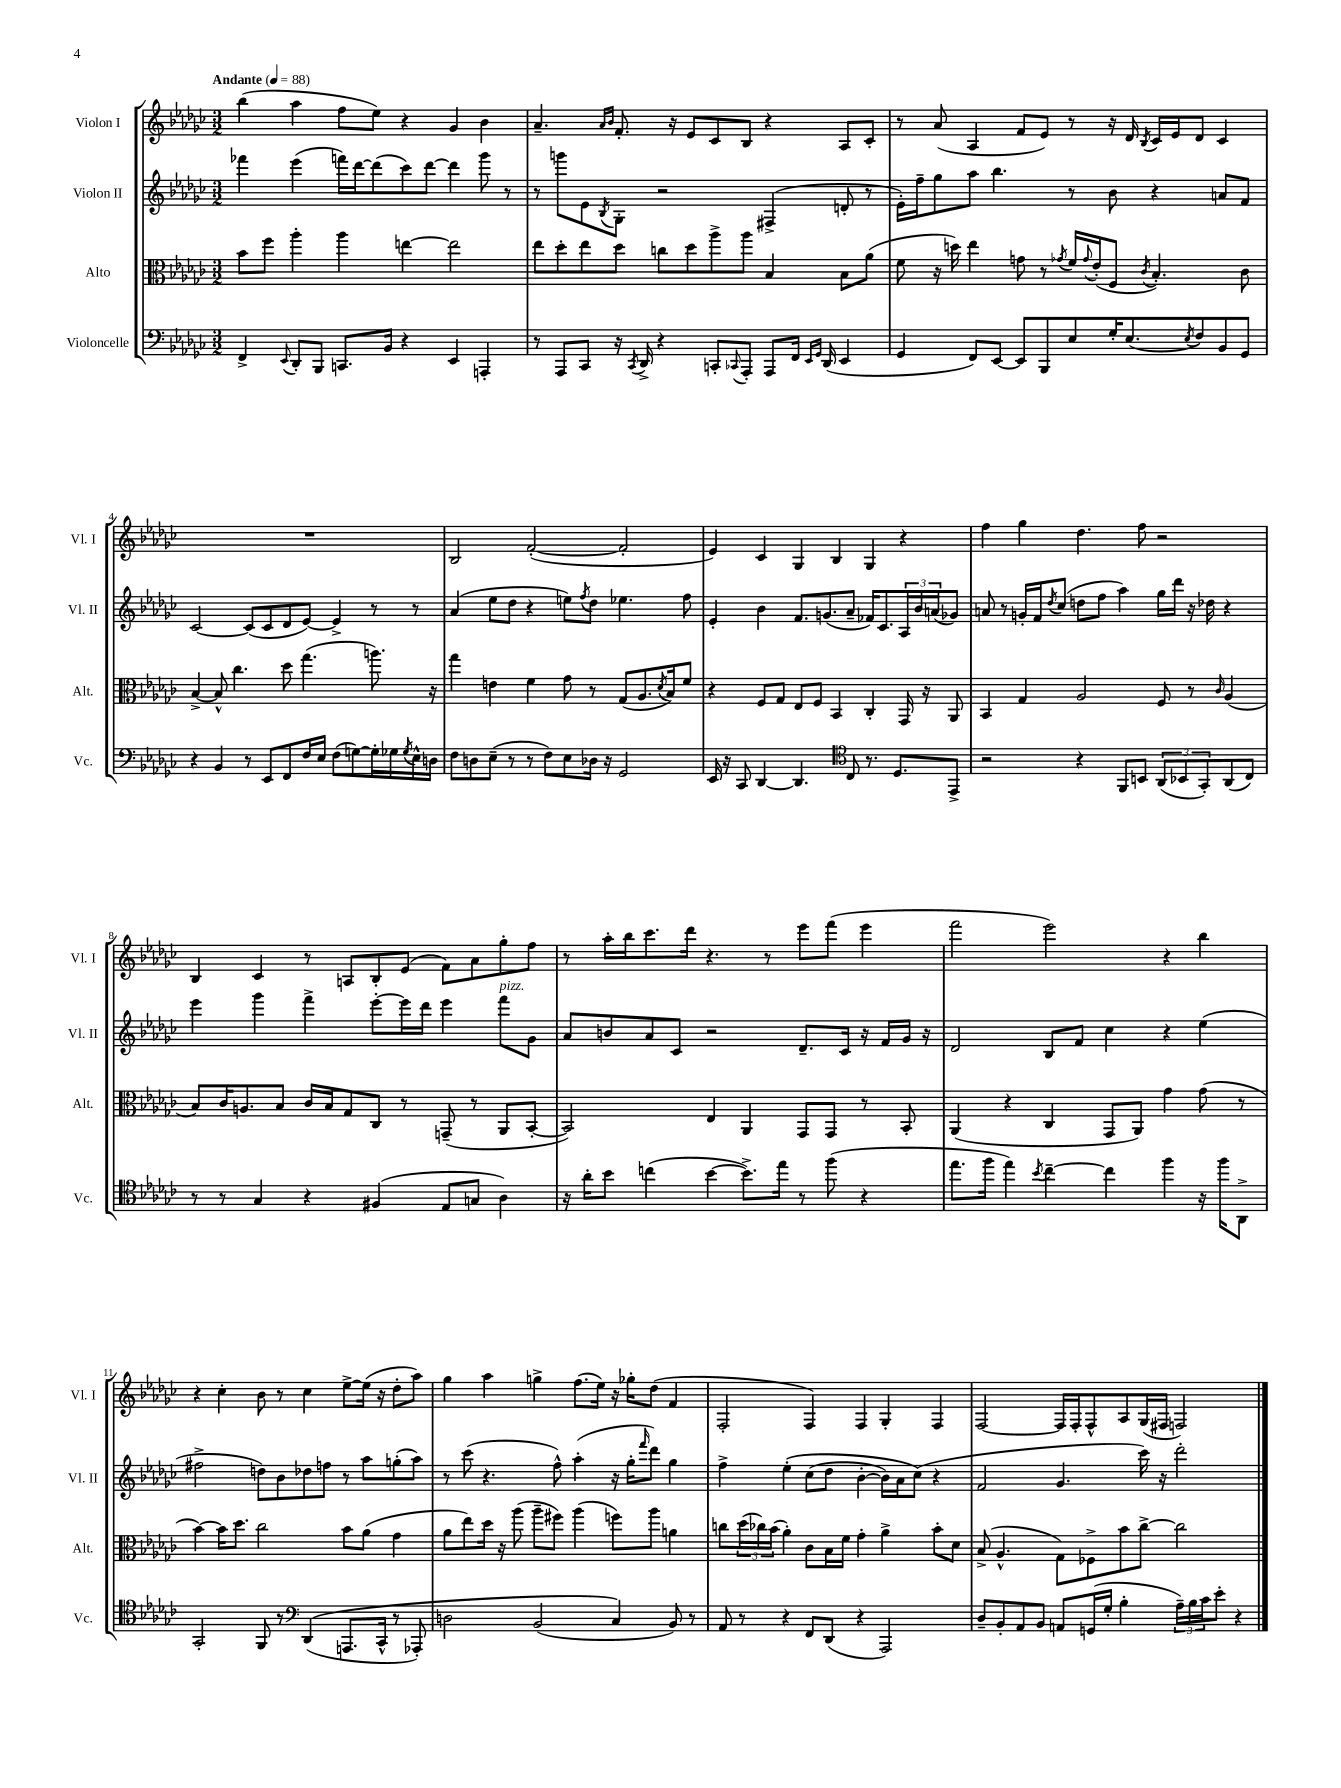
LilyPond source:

<<
\new StaffGroup <<
\new Staff = "s0" \with { instrumentName = "Violon I" shortInstrumentName = "Vl. I" } {
    \clef treble \key ges \major \numericTimeSignature \time 3/2 \tempo "Andante" 4 = 88
    bes''4( aes''4 f''8 ees''8) r4 ges'4 bes'4 |
    aes'4.-- \grace { aes'16 bes'16 } f'8.-. r16 ees'8 ces'8 bes8 r4 aes8 ces'8-. |
    r8 aes'8( aes4 f'8 ees'8) r8 r16 des'16 \acciaccatura { bes8 } ces'16 ees'16 des'8 ces'4 |
    R1. |
    bes2 f'2~-.( f'2-. |
    ees'4) ces'4 ges4 bes4 ges4 r4 |
    f''4 ges''4 des''4. f''8 r2 |
    bes4 ces'4 r8 a8 bes8-. ees'8( f'8) aes'8 ges''8-. f''8 |
    r8 aes''16-. bes''16 ces'''8. des'''16 r4. r8 ees'''8 f'''8( ees'''4 |
    f'''2 ees'''2) r4 bes''4 |
    r4 ces''4-. bes'8 r8 ces''4 ees''8~-> ees''16( r16 des''8-. aes''8) |
    ges''4 aes''4 g''4-> f''8.( ees''16) r16 ges''16-. des''8( f'4 |
    f2-. f4) f4 ges4-. f4 |
    f2~ f16 f16-. f8-^ aes8 ges16( fis16 f2) \bar "|." |
}
\new Staff = "s1" \with { instrumentName = "Violon II" shortInstrumentName = "Vl. II" } {
    \clef treble \key ges \major \numericTimeSignature \time 3/2
    fes'''4 ees'''4( f'''16) des'''16~ des'''8( ces'''8) des'''8~ des'''4 ges'''8 r8 |
    r8 g'''8 ees'8 \acciaccatura { bes8 } ges8-. r2 fis4->( d'8-. r8 |
    ees'16-.) f''16-- ges''8 aes''8 bes''4. r8 bes'8 r4 a'8 f'8 |
    ces'2~ ces'8( ces'8 des'8 ees'8~) ees'4-> r8 r8 |
    aes'4( ees''8 des''8 r4 e''8) \acciaccatura { f''8 } des''8 ees''4. f''8 |
    ees'4-. bes'4 f'8. g'8.( aes'8-- fes'16) ces'8. \tuplet 3/2 { aes16 bes'16 a'16( } ges'8) |
    a'8 r8 g'16-. f'16 \acciaccatura { des''8 } ces''8( d''8 f''8 aes''4) ges''16 des'''16 r16 des''16 r4 |
    ees'''4 ges'''4 f'''4-> ees'''8~-. ees'''16 des'''16 ees'''4 f'''8^\markup { \italic "pizz." } ges'8 |
    aes'8 b'8 aes'8 ces'8 r2 des'8.-- ces'16 r16 f'16 ges'16 r16 |
    des'2 bes8 f'8 ces''4 r4 ees''4( |
    fis''2-> d''8) bes'8 des''8 f''8 r8 aes''8 g''8-.( aes''8) |
    r8 ces'''8( r4. f''8-^) aes''4-.( r16 ges''16-. \grace { f'''16 } des'''8) ges''4 |
    f''4-> ees''4-.\( ces''8( des''8 bes'4~-. bes'16) aes'16 ces''8(\) r4 |
    f'2 ges'4. ces'''16) r16 des'''2-. \bar "|." |
}
\new Staff = "s2" \with { instrumentName = "Alto" shortInstrumentName = "Alt." } {
    \clef alto \key ges \major \numericTimeSignature \time 3/2
    bes'8 f''8 aes''4-. aes''4 e''4~ e''2 |
    ees''8 des''8-. ees''8 des''8 c''8 des''8 aes''8-> aes''8 bes4 bes8 aes'8( |
    f'8 r16 d''16) ees''4 g'8 r8 \acciaccatura { ges'8 } f'16 \appoggiatura { ges'8 } ees'16-.( f8 \acciaccatura { ces'8 } bes4.-.) ces'8 |
    bes4~-> bes8-^ ces''4. des''8 ges''4.( a''8.) r16 |
    ges''4 e'4 f'4 ges'8 r8 ges8( aes8. \acciaccatura { des'8 } bes16) f'8 |
    r4 f8 ges8 ees8 f8 bes,4 ces4-. ges,16 r16 aes,8 |
    bes,4 ges4 aes2 f8 r8 \grace { ces'16 } aes4( |
    bes8) ces'16 a8. bes8 ces'16 bes16 ges8 ces8 r8 g,8--( r8 aes,8 bes,8~-. |
    bes,2) ees4 aes,4 ges,8 ges,8 r8 bes,8-. |
    aes,4( r4 ces4 ges,8 aes,8) ges'4 ges'8( r8 |
    bes'4~) bes'16 des''8. ces''2 bes'8 aes'8( ges'4 |
    aes'8 ees''8) des''16 r16 aes''8( aes''8-- fis''8) aes''4( f''8) aes''8 a'4 |
    c''8 \tuplet 3/2 { des''16( ces''16) bes'16( } aes'4-.) ces'8 bes16 f'16 ges'4-. aes'4-> bes'8-. des'8 |
    bes8->( aes4.-^ ges8) fes8-> bes'8 ces''8~-> ces''2 \bar "|." |
}
\new Staff = "s3" \with { instrumentName = "Violoncelle" shortInstrumentName = "Vc." } {
    \clef bass \key ges \major \numericTimeSignature \time 3/2
    f,4-> \appoggiatura { ees,8 } des,8-. bes,,8 c,8. bes,16 r4 ees,4 a,,4-. |
    r8 aes,,8 ces,8 r16 \acciaccatura { ces,8 } des,16-> r4 c,8-. \appoggiatura { ces,8 } aes,,8-. aes,,8 f,16 \grace { ees,16 ges,16 } des,16( ees,4 |
    ges,4 f,8) ees,8~ ees,8 bes,,8 ees8 ges16-. ees8.( \acciaccatura { ees8 } f8) bes,8 ges,8 |
    r4 bes,4 r8 ees,8 f,8 f16 ees16 f8( g8~) g16-. ges16 \acciaccatura { ges8 } ees16-^ d16 |
    f8 d8 ees8--( r8 r8 f8) ees8 des16 r16 ges,2 |
    ees,16 r16 ces,8 des,4~ des,4. \clef tenor ces8 r8. des8. ees,8-> |
    r2 r4 f,8 b,8 \tuplet 3/2 { aes,8( bes,8 ges,8-.) } aes,8( ces8) |
    r8 r8 ges4 r4 fis4( ees8 g8 aes4) |
    r16 aes'16-. bes'8 c''4( bes'4~ bes'8.->) ees''16 r8 f''8( r4 |
    ees''8. f''16 ees''4) \acciaccatura { bes'8 } ces''4~-- ces''4 f''4 r16 f''16 aes,8-> |
    ges,2-. f,8 r8 \clef bass des,4(\( a,,8. ces,16-^ r8 aes,,8-.) |
    d2 bes,2( ces4\) bes,8) r8 |
    aes,8 r8 r4 f,8 des,8( r4 aes,,2) |
    des8-- bes,8-. aes,8 bes,8 a,8 g,16( ges16-. bes4-. \tuplet 3/2 { aes16--) bes16 ces'16 } ees'8-. r4 \bar "|." |
}
>>
>>
